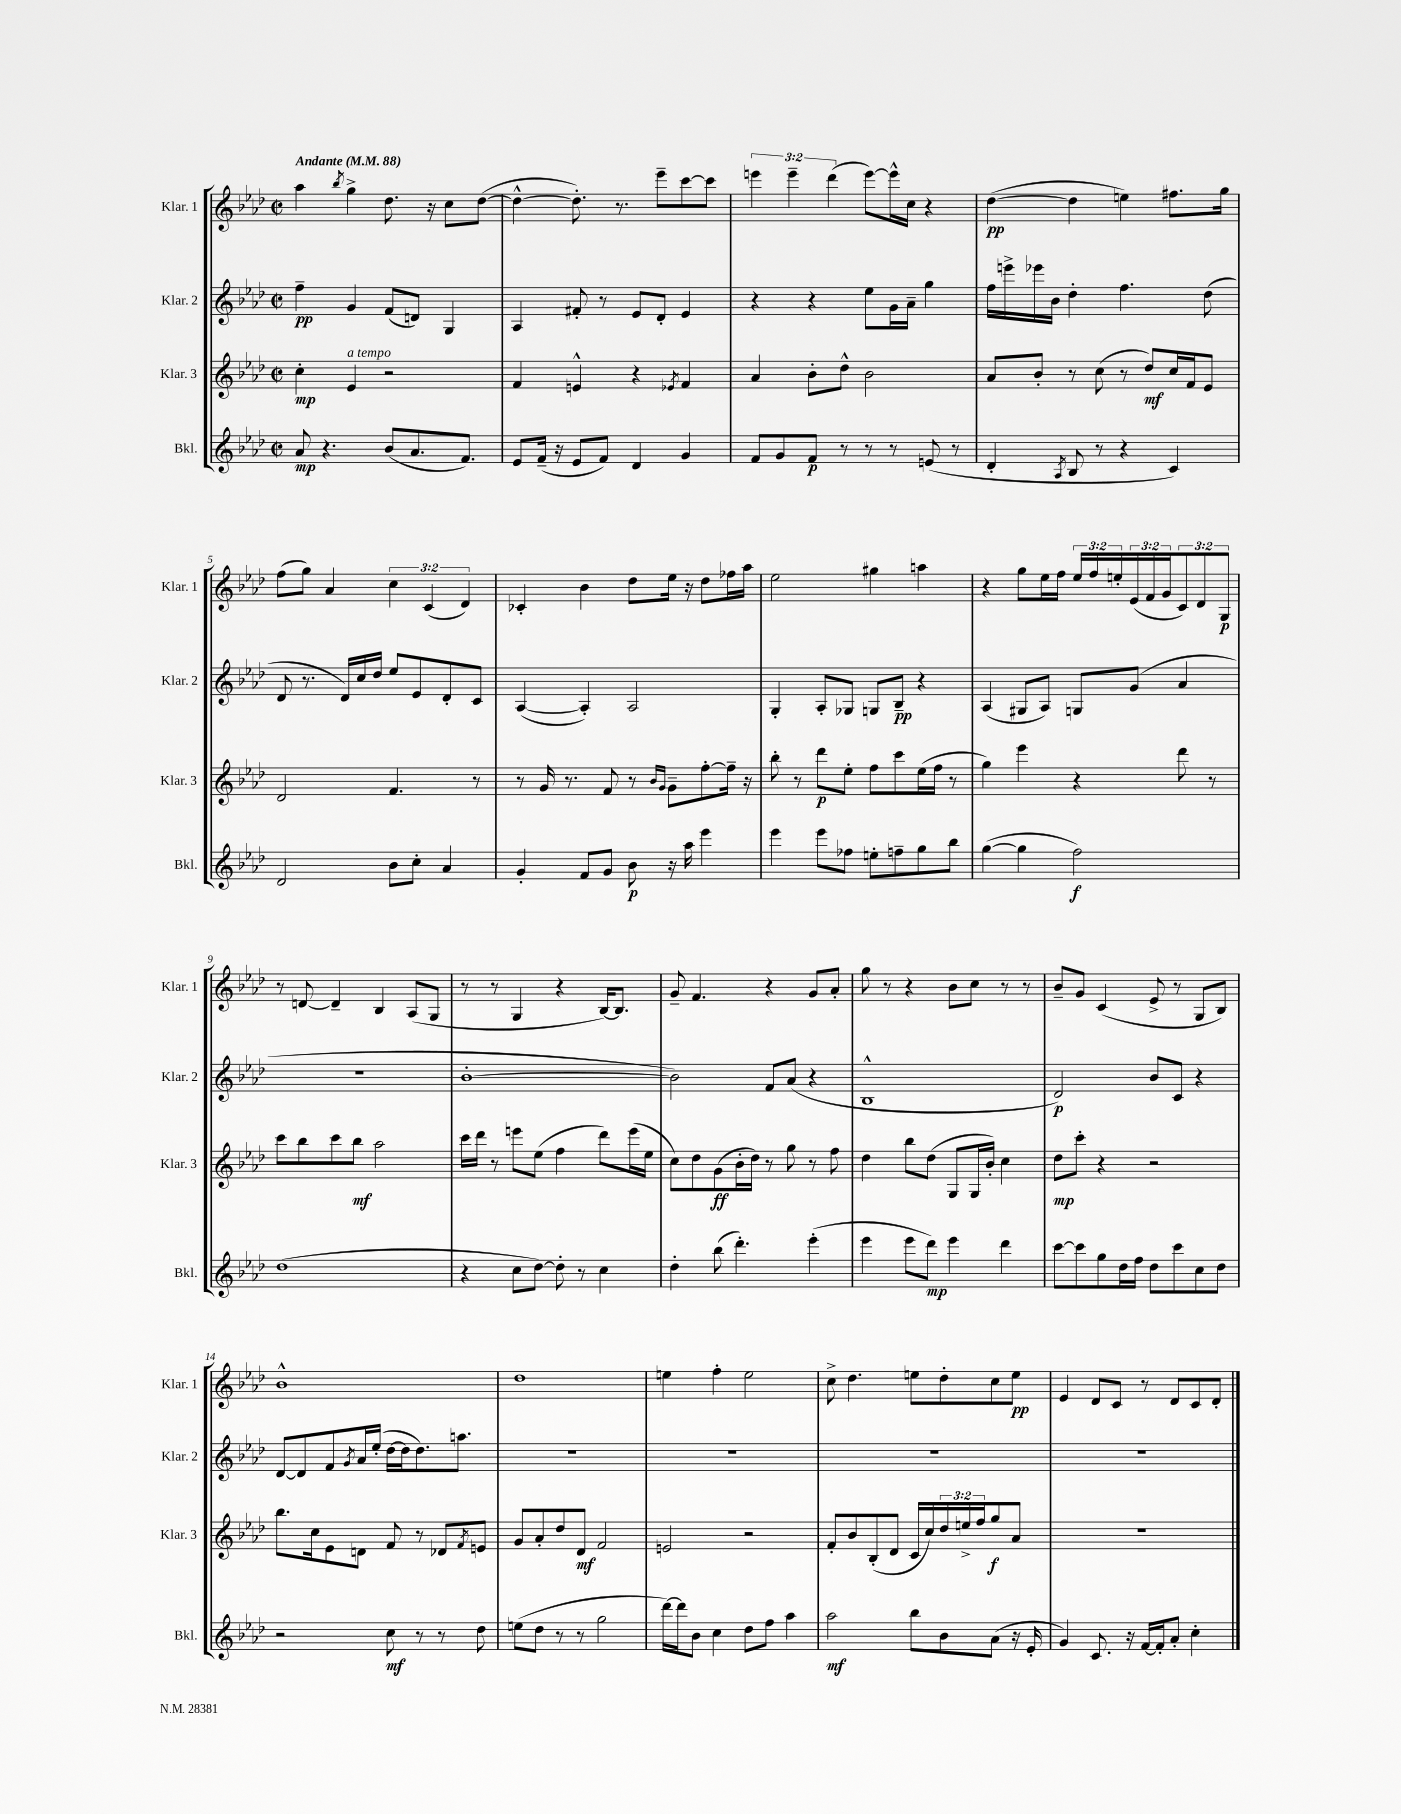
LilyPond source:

<<
\new StaffGroup <<
\new Staff = "s0" \with { instrumentName = "Klar. 1" shortInstrumentName = "Klar. 1" } {
    \clef treble \key aes \major \defaultTimeSignature \time 2/2 \override Staff.TupletNumber.text = #tuplet-number::calc-fraction-text \tempo "Andante" 4 = 88
    aes''4 \acciaccatura { bes''8 } g''4-> des''8. r16 c''8 des''8~( |
    des''4~-^ des''8.-.) r8. ees'''8-- c'''8~ c'''8 |
    \tuplet 3/2 { e'''4 e'''4-- des'''4( } e'''8~) e'''16-^ c''16 r4 |
    des''4~\pp( des''4 e''4) fis''8. g''16 |
    f''8( g''8) aes'4 \tuplet 3/2 { c''4 c'4( des'4) } |
    ces'4-. bes'4 des''8 ees''16 r16 des''8 fes''16 aes''16 |
    ees''2 gis''4 a''4 |
    r4 g''8 ees''16 f''16 \tuplet 3/2 { ees''16 f''16 e''16-. } \tuplet 3/2 { ees'16( f'16 g'16 } \tuplet 3/2 { c'8) des'8 g8\p } |
    r8 d'8~ d'4-- bes4 aes8( g8 |
    r8 r8 g4 r4 bes16~) bes8. |
    g'8-- f'4. r4 g'8 aes'8-. |
    g''8 r8 r4 bes'8 c''8 r8 r8 |
    bes'8-- g'8 c'4( ees'8-> r8 g8 bes8) |
    bes'1-^ |
    des''1 |
    e''4 f''4-. e''2 |
    c''8-> des''4. e''8 des''8-. c''8 e''8\pp |
    ees'4 des'8 c'8 r8 des'8 c'8 des'8-. \bar "|." |
}
\new Staff = "s1" \with { instrumentName = "Klar. 2" shortInstrumentName = "Klar. 2" } {
    \clef treble \key aes \major \defaultTimeSignature \time 2/2
    f''4--\pp g'4 f'8( d'8) g4 |
    aes4 fis'8-. r8 ees'8 des'8-. ees'4 |
    r4 r4 ees''8 g'16 aes'16-- g''4 |
    f''16 e'''16-> ees'''16 bes'16 des''4-. f''4. des''8( |
    des'8 r8. des'16) c''16 des''16 ees''8 ees'8 des'8-. c'8 |
    aes4~( aes4-.) aes2 |
    g4-. aes8-. ges8 g8 bes8--\pp r4 |
    aes4( gis8 aes8) g8 g'8( aes'4 |
    r1 |
    bes'1~-. |
    bes'2) f'8 aes'8( r4 |
    bes1-^ |
    des'2\p) bes'8 c'8 r4 |
    des'8~ des'8 f'8 \acciaccatura { g'8 } aes'16 ees''16-.( des''16~ des''16 des''8.) a''8. |
    R1 |
    R1 |
    R1 |
    R1 \bar "|." |
}
\new Staff = "s2" \with { instrumentName = "Klar. 3" shortInstrumentName = "Klar. 3" } {
    \clef treble \key aes \major \defaultTimeSignature \time 2/2 \override Staff.TupletNumber.text = #tuplet-number::calc-fraction-text
    c''4-.\mp ees'4^\markup { \italic "a tempo" } r2 |
    f'4 e'4-^ r4 \acciaccatura { ees'8 } f'4 |
    aes'4 bes'8-. des''8-^ bes'2 |
    aes'8 bes'8-. r8 c''8( r8 des''8\mf) c''16 f'16 ees'8 |
    des'2 f'4. r8 |
    r8 g'16 r8. f'8 r8 \grace { bes'16 g'16 } g'8-- f''8~-. f''16-- r16 |
    bes''8-. r8 des'''8\p ees''8-. f''8 c'''8 ees''16( f''16 r8 |
    g''4) ees'''4 r4 des'''8 r8 |
    c'''8 bes''8 c'''8 bes''8\mf aes''2 |
    c'''16 des'''16 r8 e'''8 ees''8( f''4 des'''8) e'''16( ees''16 |
    c''8) des''8 g'8\ff( bes'16-. des''16) r8 g''8 r8 f''8 |
    des''4 bes''8 des''8( g8 g16 bes'16-.) c''4 |
    des''8\mp c'''8-. r4 r2 |
    bes''8. c''16 ees'8 d'8 f'8 r8 des'8 \acciaccatura { f'8 } e'8 |
    g'8 aes'8-. des''8 des'8\mf f'2 |
    e'2 r2 |
    f'8-. bes'8 bes8-.( des'8 c'16 c''16) \tuplet 3/2 { des''16 e''16-> f''16 } g''8\f aes'8 |
    r1 \bar "|." |
}
\new Staff = "s3" \with { instrumentName = "Bkl." shortInstrumentName = "Bkl." } {
    \clef treble \key aes \major \defaultTimeSignature \time 2/2
    aes'8\mp r4. bes'8( aes'8. f'8.) |
    ees'8 f'16--( r16 ees'8 f'8) des'4 g'4 |
    f'8 g'8 f'8\p r8 r8 r8 e'8( r8 |
    des'4-. \acciaccatura { aes8 } bes8 r8 r4 c'4) |
    des'2 bes'8 c''8-. aes'4 |
    g'4-. f'8 g'8 bes'8\p r16 aes''16 ees'''4 |
    ees'''4 ees'''8 fes''8 e''8-. f''8-- g''8 bes''8 |
    g''4~( g''4 f''2\f) |
    des''1( |
    r4 c''8 des''8~) des''8-. r8 c''4 |
    des''4-. bes''8( des'''4.-.) ees'''4-.( |
    ees'''4 ees'''8 des'''8\mp) ees'''4 des'''4 |
    c'''8~ c'''8 g''8 des''16 f''16 des''8 c'''8 c''8 des''8 |
    r2 c''8\mf r8 r8 des''8 |
    e''8( des''8 r8 r8 g''2 |
    des'''16~) des'''16 bes'8 c''4 des''8 f''8 aes''4 |
    aes''2\mf bes''8 bes'8 aes'8( r16 ees'16-. |
    g'4) c'8. r16 f'16~ f'16-. aes'8-. c''4-. \bar "|." |
}
>>
>>
